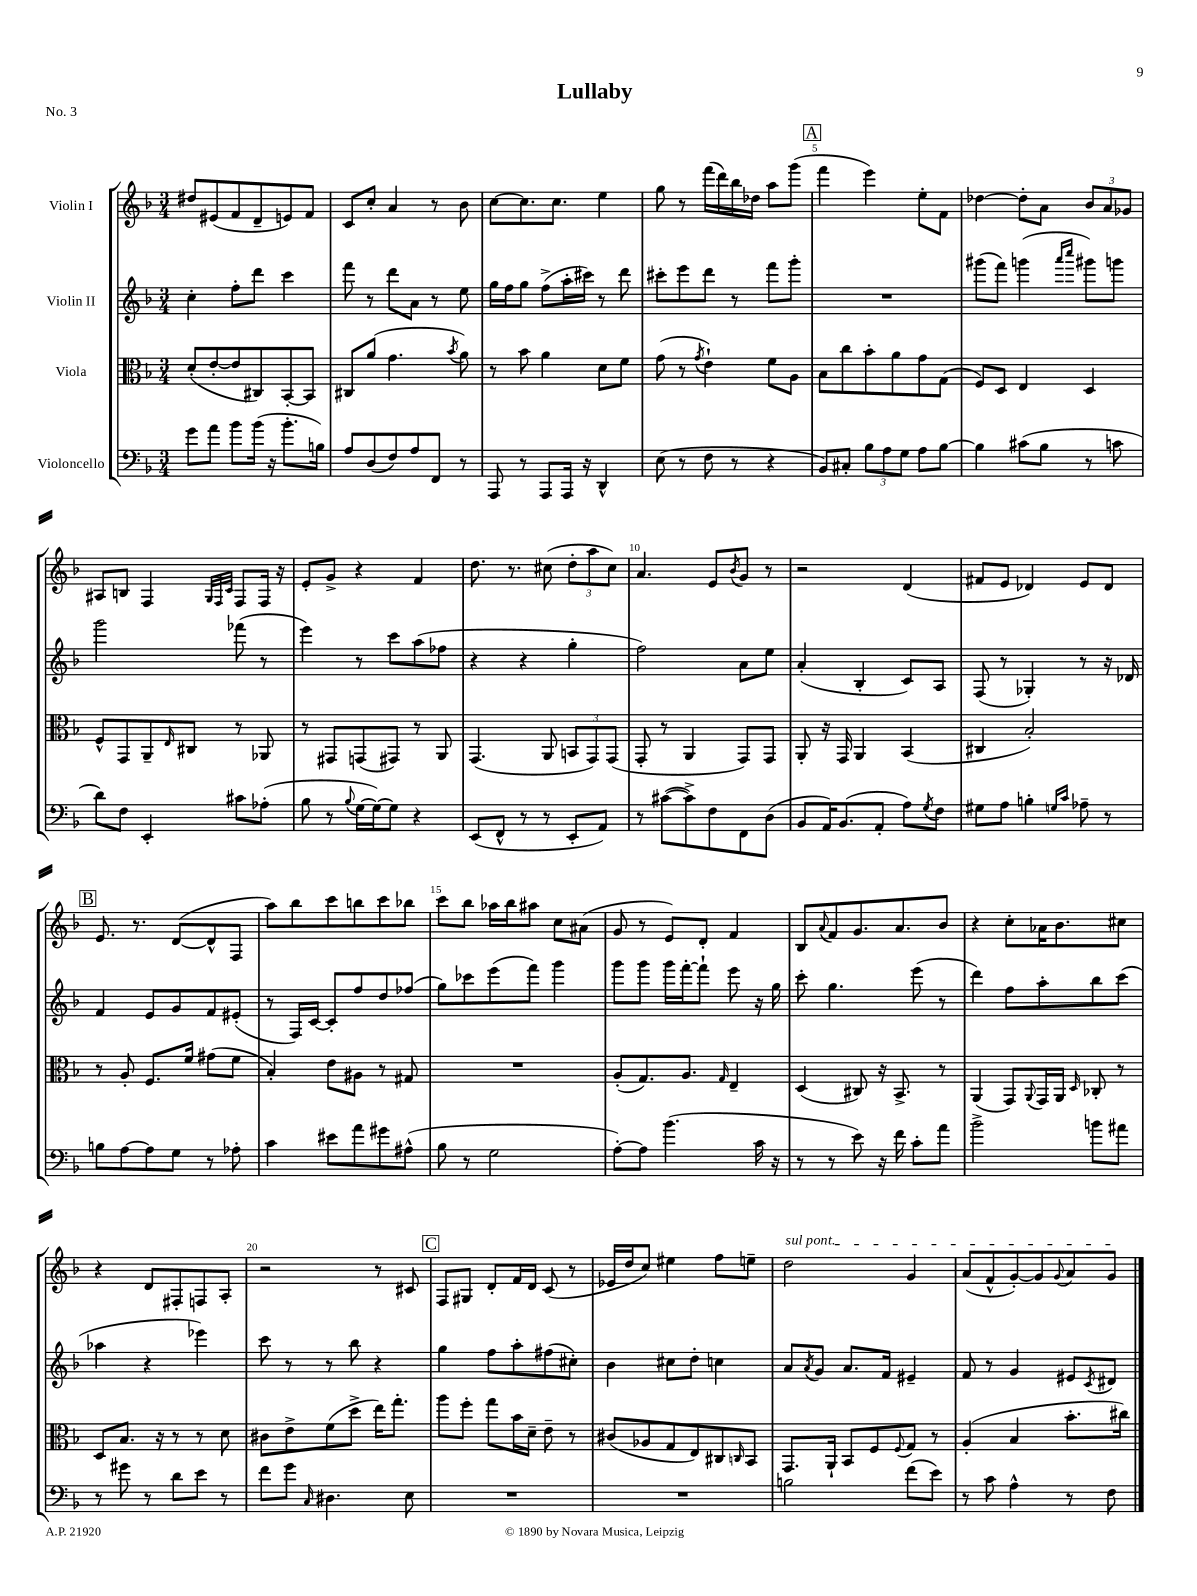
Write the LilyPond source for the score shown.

\header { title = "Lullaby" piece = "No. 3" }
<<
\new StaffGroup <<
\new Staff = "s0" \with { instrumentName = "Violin I" } {
    \clef treble \key f \major \numericTimeSignature \time 3/4
    dis''8 eis'8( f'8 d'8-- e'8) f'8 |
    c'8 c''8-. a'4 r8 bes'8 |
    c''8~ c''8. c''8. e''4 |
    g''8 r8 f'''16( d'''16) bes''16 des''16 a''8 g'''8( |
    \mark \markup { \box "A" } f'''4 e'''4) e''8-. f'8 |
    des''4~ des''8-. a'8 \tuplet 3/2 { bes'8 a'8 ges'8 } |
    ais8 b8 f4 \grace { g32 f32 c'32 } f8 f16 r16 |
    e'8-. g'8-> r4 f'4 |
    d''8. r8. cis''8( \tuplet 3/2 { d''8-. a''8 cis''8) } |
    a'4. e'8 \acciaccatura { bes'8 } g'8 r8 |
    r2 d'4( |
    fis'8 e'8 des'4) e'8 des'8 |
    \mark \markup { \box "B" } e'8. r8. d'8~( d'8-^ f8 |
    a''8) bes''8 c'''8 b''8 c'''8 bes''8 |
    c'''8 bes''8 aes''16 bes''16 ais''8 c''8 ais'8( |
    g'8 r8 e'8) d'8-. f'4 |
    bes8 \appoggiatura { a'8 } f'8 g'8. a'8. bes'8 |
    r4 c''8-. aes'16 bes'8. cis''8 |
    r4 d'8 fis8-. f8 a8-. |
    r2 r8 cis'8 |
    \mark \markup { \box "C" } f8 gis8 d'8-. f'16 d'16 c'8( r8 |
    ees'16 d''16 c''8) eis''4 f''8 e''8-- |
    \once \override TextSpanner.bound-details.left.text = \markup { \italic "sul pont." } d''2\startTextSpan g'4 |
    a'8( f'8-^ g'8~-.) g'8 \appoggiatura { g'8 } a'8 g'8\stopTextSpan \bar "|." |
}
\new Staff = "s1" \with { instrumentName = "Violin II" } {
    \clef treble \key f \major \numericTimeSignature \time 3/4
    c''4-. f''8-. d'''8 c'''4 |
    f'''8 r8 d'''8 a'8 r8 e''8 |
    g''16 f''16 g''8 f''8->( a''16-. cis'''16) r8 d'''8 |
    cis'''8-. e'''8 d'''8 r8 f'''8 g'''8-. |
    \mark \markup { \box "A" } R2. |
    gis'''8( f'''8) g'''4( \grace { a'''16 c''''16 } gis'''8) g'''8 |
    g'''2 fes'''8( r8 |
    e'''4) r8 c'''8 a''8( fes''8 |
    r4 r4 g''4-. |
    f''2) a'8 e''8 |
    a'4-.( bes4-. c'8) a8 |
    f8( r8 ges4-.) r8 r16 des'16 |
    \mark \markup { \box "B" } f'4 e'8 g'8 f'8 eis'8-.( |
    r8 f16) c'16~ c'8-. f''8 d''8 fes''8( |
    g''8) ces'''8 e'''8( f'''8) g'''4 |
    g'''8 g'''8 g'''16 f'''16~-. f'''8-! e'''8 r16 g''16 |
    c'''8-. g''4. e'''8( r8 |
    d'''4) f''8 a''8-. bes''8 c'''8( |
    aes''4 r4 ees'''4) |
    c'''8 r8 r8 bes''8 r4 |
    \mark \markup { \box "C" } g''4 f''8 a''8-. fis''8( cis''8-.) |
    bes'4 cis''8 d''8-. c''4 |
    a'8 \acciaccatura { a'8 } g'8 a'8. f'16 eis'4-- |
    f'8 r8 g'4 eis'8 \acciaccatura { c'8 } dis'8 \bar "|." |
}
\new Staff = "s2" \with { instrumentName = "Viola" } {
    \clef alto \key f \major \numericTimeSignature \time 3/4
    d'8-.( e'8~-. e'8 cis8) bes,8~-. bes,8 |
    cis8 a'8( g'4. \acciaccatura { bes'8 } a'8) |
    r8 bes'8 a'4 d'8 f'8 |
    g'8( r8 \acciaccatura { g'8 } e'4-!) f'8 a8 |
    \mark \markup { \box "A" } bes8 c''8 bes'8-. a'8 g'8 g8( |
    f8) d8 e4 d4 |
    f8-^ g,8 a,8-- \grace { e16 } cis8 r8 aes,8 |
    r8 gis,8 g,8( gis,8) r8 a,8 |
    g,4.( a,8 \tuplet 3/2 { b,8 g,8) g,8( } |
    g,8-. r8 a,4 g,8) g,8 |
    a,8-. r16 g,16 a,4 bes,4( |
    cis4 bes2-.) |
    \mark \markup { \box "B" } r8 a8-. f8. f'16 gis'8( f'8 |
    bes4-.) e'8 ais8 r8 gis8 |
    R2. |
    a8-.( g8.) a8. \grace { g16 } e4-- |
    d4( cis8) r16 bes,8.-> r8 |
    a,4( g,8) \appoggiatura { a,8 } g,16 a,16 \grace { d16 } ces8-. r8 |
    d8 bes8. r16 r8 r8 d'8 |
    cis'8 e'8-> f'8( d''8-> e''16) g''8.-. |
    \mark \markup { \box "C" } a''8 f''8-. g''8 bes'16 d'16-- e'8-- r8 |
    cis'8( aes8 g8 e8) cis8 \grace { c16 } bes,8 |
    g,8. a,16-! bes,8 f8 \appoggiatura { f8 } g8 r8 |
    a4-.( bes4 bes'8.-. cis''16) \bar "|." |
}
\new Staff = "s3" \with { instrumentName = "Violoncello" } {
    \clef bass \key f \major \numericTimeSignature \time 3/4
    g'8 a'8 bes'8 bes'16( r16 bes'8.-. b16) |
    a8 d8( f8) a8 f,8 r8 |
    a,,8 r8 a,,8 a,,16 r16 d,4-^ |
    e8( r8 f8 r8 r4 |
    \mark \markup { \box "A" } bes,8) cis8-. \tuplet 3/2 { bes8 a8 g8 } a8 bes8~ |
    bes4 cis'8( bes8 r8 c'8 |
    d'8) f8 e,4-. cis'8 aes8-.( |
    bes8 r8 \appoggiatura { bes8 } g16~ g16~) g8 r4 |
    e,8( f,8-^ r8 r8 e,8-. a,8) |
    r8 cis'8~( cis'8->) f8 f,8 d8( |
    bes,8 a,16) bes,8.( a,8-. a8) \acciaccatura { g8 } f8 |
    gis8 a8 b4-. \grace { g16 c'16 } aes8-- r8 |
    \mark \markup { \box "B" } b8 a8~ a8 g8 r8 aes8-. |
    c'4 eis'8 a'8 gis'8 ais8-^( |
    bes8 r8 g2 |
    a8~-.) a8 bes'4.( c'16 r16 |
    r8 r8 e'8) r16 f'16 c'8-. a'8 |
    bes'2-> b'8 ais'8 |
    r8 gis'8 r8 d'8 e'8 r8 |
    f'8 g'8 \grace { c16 } dis4. e8 |
    \mark \markup { \box "C" } R2. |
    R2. |
    b2 f'8( e'8) |
    r8 c'8 a4-^ r8 f8 \bar "|." |
}
>>
>>
\layout { \context { \Score \override BarNumber.break-visibility = ##(#f #t #t) barNumberVisibility = #(every-nth-bar-number-visible 5) } }
